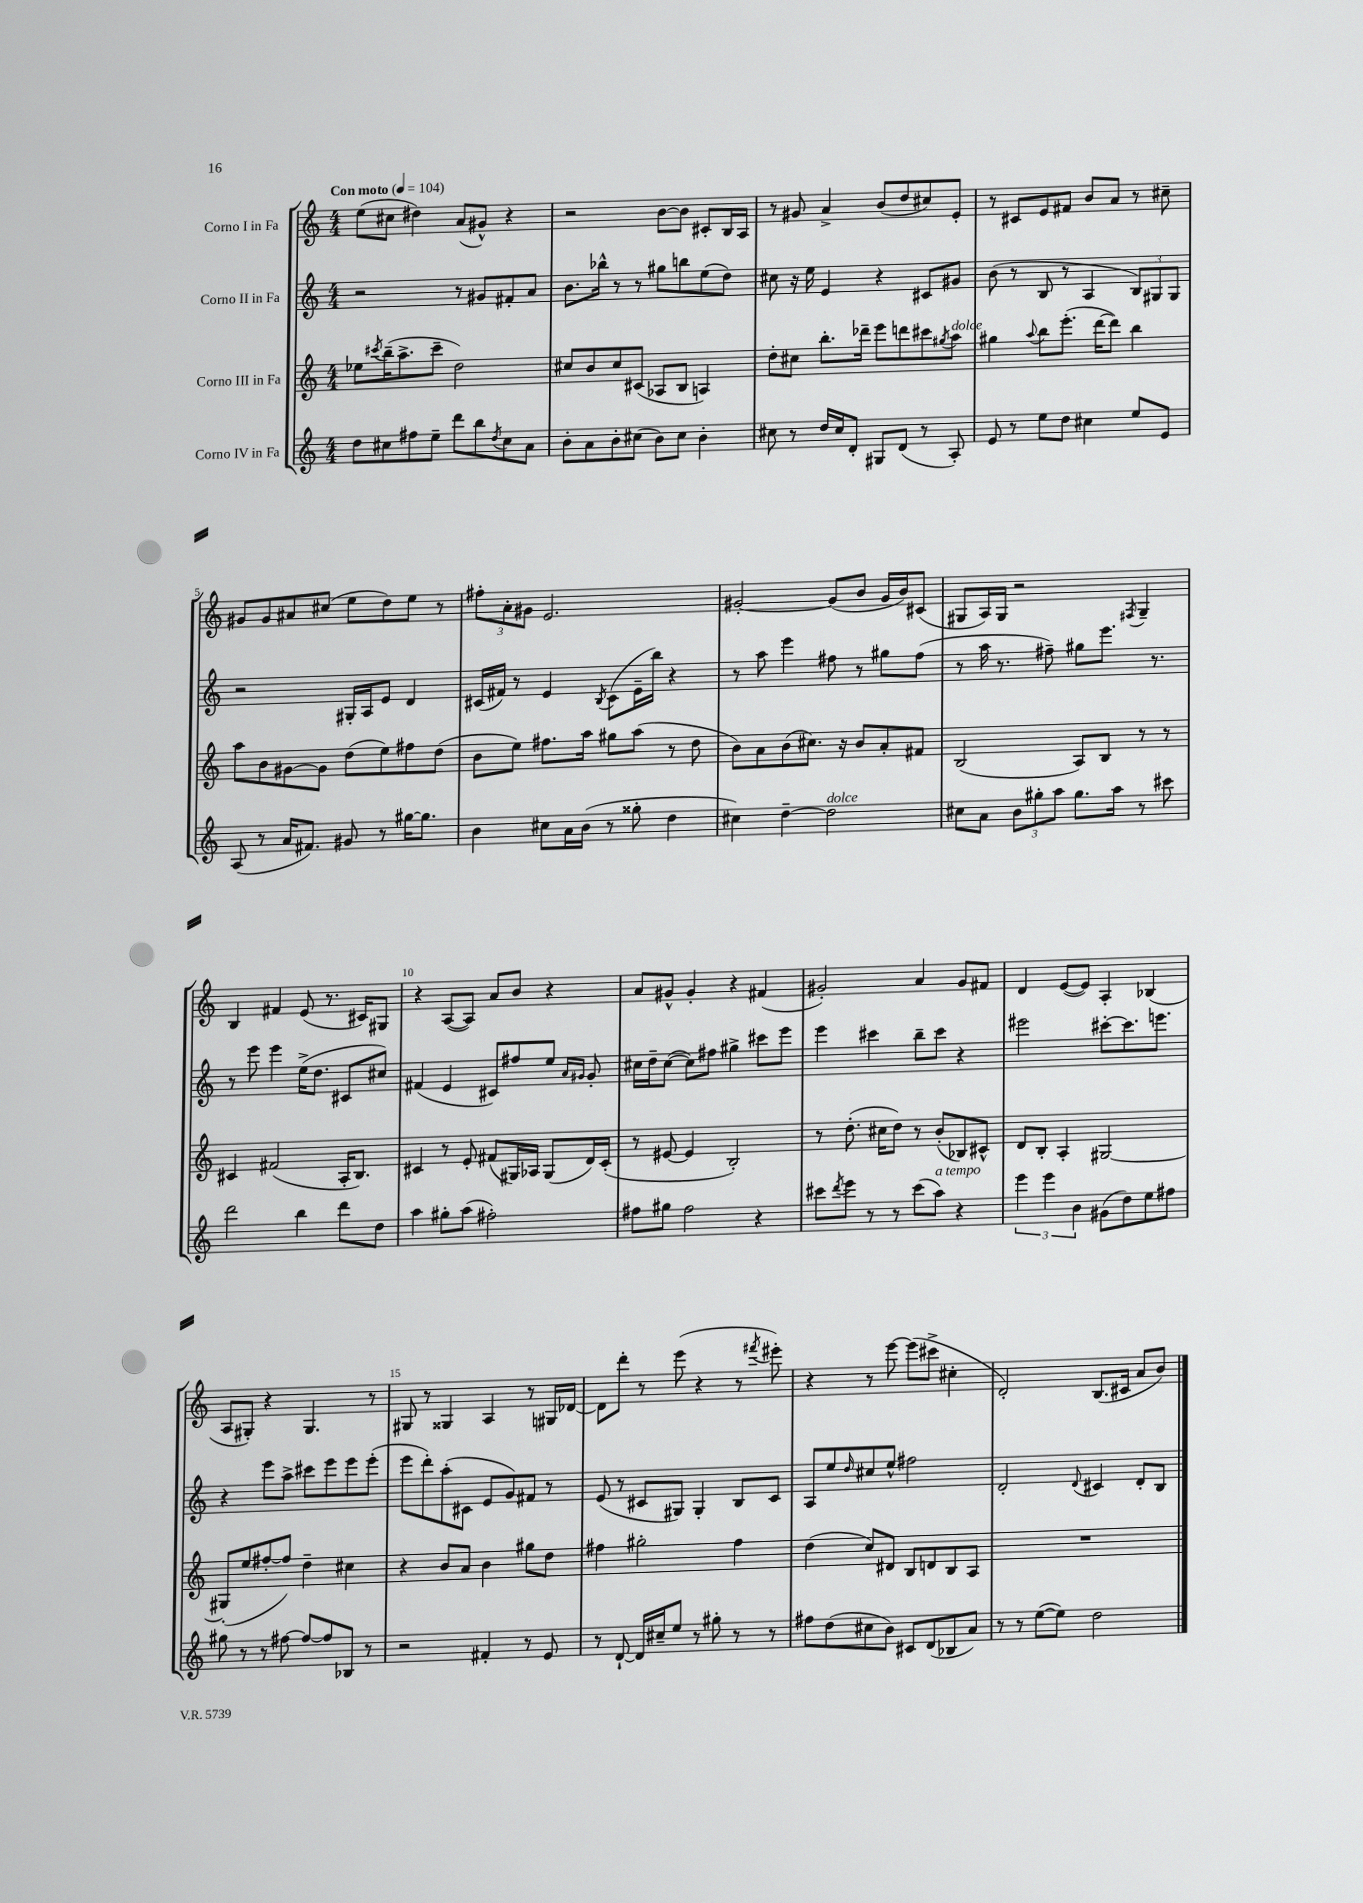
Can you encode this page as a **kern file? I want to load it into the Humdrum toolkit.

**kern	**kern	**kern	**kern
*staff4	*staff3	*staff2	*staff1
*clefG2	*clefG2	*clefG2	*clefG2
*k[]	*k[]	*k[]	*k[]
*M4/4	*M4/4	*M4/4	*M4/4
*MM104	*MM104	*MM104	*MM104
8dd	8ee-	2r	(8ee
.	8qccc#	.	.
8cc#	(16bb~	.	8cc#
.	8.aa^	.	.
8ff#	.	.	4dd#)
8ee~	8ccc#~	.	.
8ddd	2dd)	8r	(8a
8bb	.	8g#	8g#^^)
8qdd	.	.	.
8cc#	.	8f#'	4r
8a	.	8a	.
=	=	=	=
8b'	8cc#	8.b	2r
8a	8b	.	.
.	.	16bb-^^	.
8b'	8cc#	8r	.
(8cc#	(8c#	8r	.
8b)	8A-	8gg#	[8b
8cc#	8B	8bb	8b]
4b'	4A)	(8ee	8c#'
.	.	8dd)	16B
.	.	.	16A
=	=	=	=
8cc#	8dd'	8cc#	8r
8r	8cc#	16r	8g#
.	.	16ee	.
16dd	8.bb'	4e	4a^
16cc#	.	.	.
8d'	.	.	.
.	16ddd-~	.	.
8G#	8eee	4r	(8b
(8d	8ddd	.	8dd
8r	8ccc#	8c#	8cc#)
.	8qgg#	.	.
8A')	8aa	8g#	8e'
=	=	=	=
8e	4gg#	(8b	8r
8r	.	8r	8c#
.	8qqaa	.	.
8ee	8bb	8B	8e
8dd	(8.eee'	8r	8f#
4cc#	.	4A	8b
.	[16ddd	.	.
.	8ddd])	.	8a
8ee	4bb	12B)	8r
.	.	12G#	.
8e	.	.	8cc#~
.	.	12G#	.
=	=	=	=
(8A	8aa	2r	8g#
8r	8b	.	8g#
16a	[8g#	.	8a#
8.f#)	.	.	.
.	8g#]	.	(8cc#
8g#	(8dd	16G#'	8ee
.	.	16A	.
8r	8ee)	8e	8dd)
[16gg#	8ff#	4d	8ee
8.gg#]	.	.	.
.	(8dd	.	8r
=	=	=	=
4b	8b	(16c#	12ff#'
.	.	16f#)	.
.	.	.	12a'
.	8ee)	8r	.
.	.	.	12g#
8cc#	8.ff#	4e	2.e
16a	.	.	.
(16b	16aa	.	.
.	.	8qB	.
8r	8gg#	(8c#	.
8gg##'	(8aa	16e~	.
.	.	16bb)	.
4dd	8r	4r	.
.	8dd	.	.
=	=	=	=
4cc#)	8b)	8r	[2g#'
.	8a	8aa	.
[4dd~	(8b	4eee	.
.	8.cc#)	.	.
2dd]	.	8ff#	(8g#]
.	16r	.	.
.	8b	8r	8b
.	8a'	8gg#	16g#
.	.	.	16b)
.	8f#	(8ff#	(8c#
=	=	=	=
8cc#	(2B	8r	8G#
8a	.	16aa	16A)
.	.	8.r	16G#
12b	.	.	2r
12gg#'	.	.	.
.	.	8ff#~)	.
12aa	.	.	.
8.gg#	8A)	8gg#	.
.	8B	8.eee	.
16aa	.	.	.
.	.	.	8qF#
8r	8r	.	4G#~
.	.	8.r	.
8ccc#	8r	.	.
=	=	=	=
2ddd	4c#	8r	4B
.	.	8eee	.
.	(2f#	4eee	4f#
4bb	.	(16ee^	(8e
.	.	8.dd	.
.	.	.	8.r
8ddd	16A'	8c#	.
.	8.B)	.	16c#)
8dd	.	8cc#)	8G#
=	=	=	=
4aa	4c#	(4f#	4r
8gg#'	8r	4e	([8A
(8aa	8e'	.	8A])
2ff#')	(8f#	8c#)	8a
.	16G#)	8ff#	8b
.	16A-	.	.
.	(8G#	8ee	4r
.	.	16qqa	.
.	.	16qqg#	.
.	16d)	8g#'	.
.	(16c#'	.	.
=	=	=	=
8ff#	8r	16cc#	8a
.	.	16dd~	.
8gg#	[8e#	([8cc#	8g#^^
2ff#	4e#]	8cc#])	4g#'
.	.	8ff#	.
.	2B')	4gg#^	4r
4r	.	8ccc#	(4f#
.	.	8eee	.
=	=	=	=
8ccc#	8r	4eee	2g#')
8qddd	.	.	.
8eee	(8.dd'	.	.
8r	.	4ccc#	.
.	16cc#	.	.
8r	8dd)	.	.
(8ccc#	8r	8bb~	4a
8aa)	(8b'	8ccc#	.
4r	8B-)	4r	8g#
.	8c#^^	.	8f#
=	=	=	=
6eee	8d	2eee#	4d
.	8B'	.	.
6eee	.	.	.
.	4A'	.	([8e
6b	.	.	.
.	.	.	8e])
(8g#	[2G#	[8ccc#'	4A'
8dd)	.	8.ccc#]	.
8ee	.	.	(4B-
.	.	8.eee	.
8ff#	.	.	.
=	=	=	=
8gg#	(8G#']	4r	8A
8r	8ee	.	8G#')
8r	[8ff#'	8eee	4r
[8ff#	8ff#])	8aa^	.
8ff#_	4dd~	8ccc#	4.G#
8ff#]	.	8eee	.
8B-	4cc#	8eee	.
8r	.	(8eee'	8r
=	=	=	=
2r	4r	8eee	8G#
.	.	8ddd')	8r
.	8b	(8aa'	4G##
.	8a	8c#	.
4f#'	4b	8e	4A
.	.	8g)	.
8r	8gg#	8f#	8r
8e	8dd	8r	16G#
.	.	.	[16d-
=	=	=	=
8r	4ff#	(8e	8d-]
[8d`	.	8r	8ddd'
16d]	2gg#'	8c#	8r
16cc#~	.	.	.
8ee	.	8G#)	(8eee
8r	.	4G#'	4r
8gg#'	.	.	.
8r	4ff#	8B	8r
.	.	.	8qfff#
8r	.	8c#	8eee#')
=	=	=	=
8ff#	(4dd	8A	4r
(8dd	.	8ee	.
.	.	16qqdd	.
8cc#	8cc)	8cc#	8r
8b)	8d#	8ee^^	[8eee
8c#	8B	2ff#	(8eee]
(8d	8d	.	8ccc#^
8B-	8B	.	4cc#'
8a)	8A	.	.
=	=	=	=
8r	1r	2d'	2d')
8r	.	.	.
([8ee	.	.	.
8ee])	.	.	.
.	.	8qqd	.
2dd	.	4c#	(8.B
.	.	.	16c#
.	.	8d'	8a
.	.	8B	8b)
==	==	==	==
*-	*-	*-	*-
